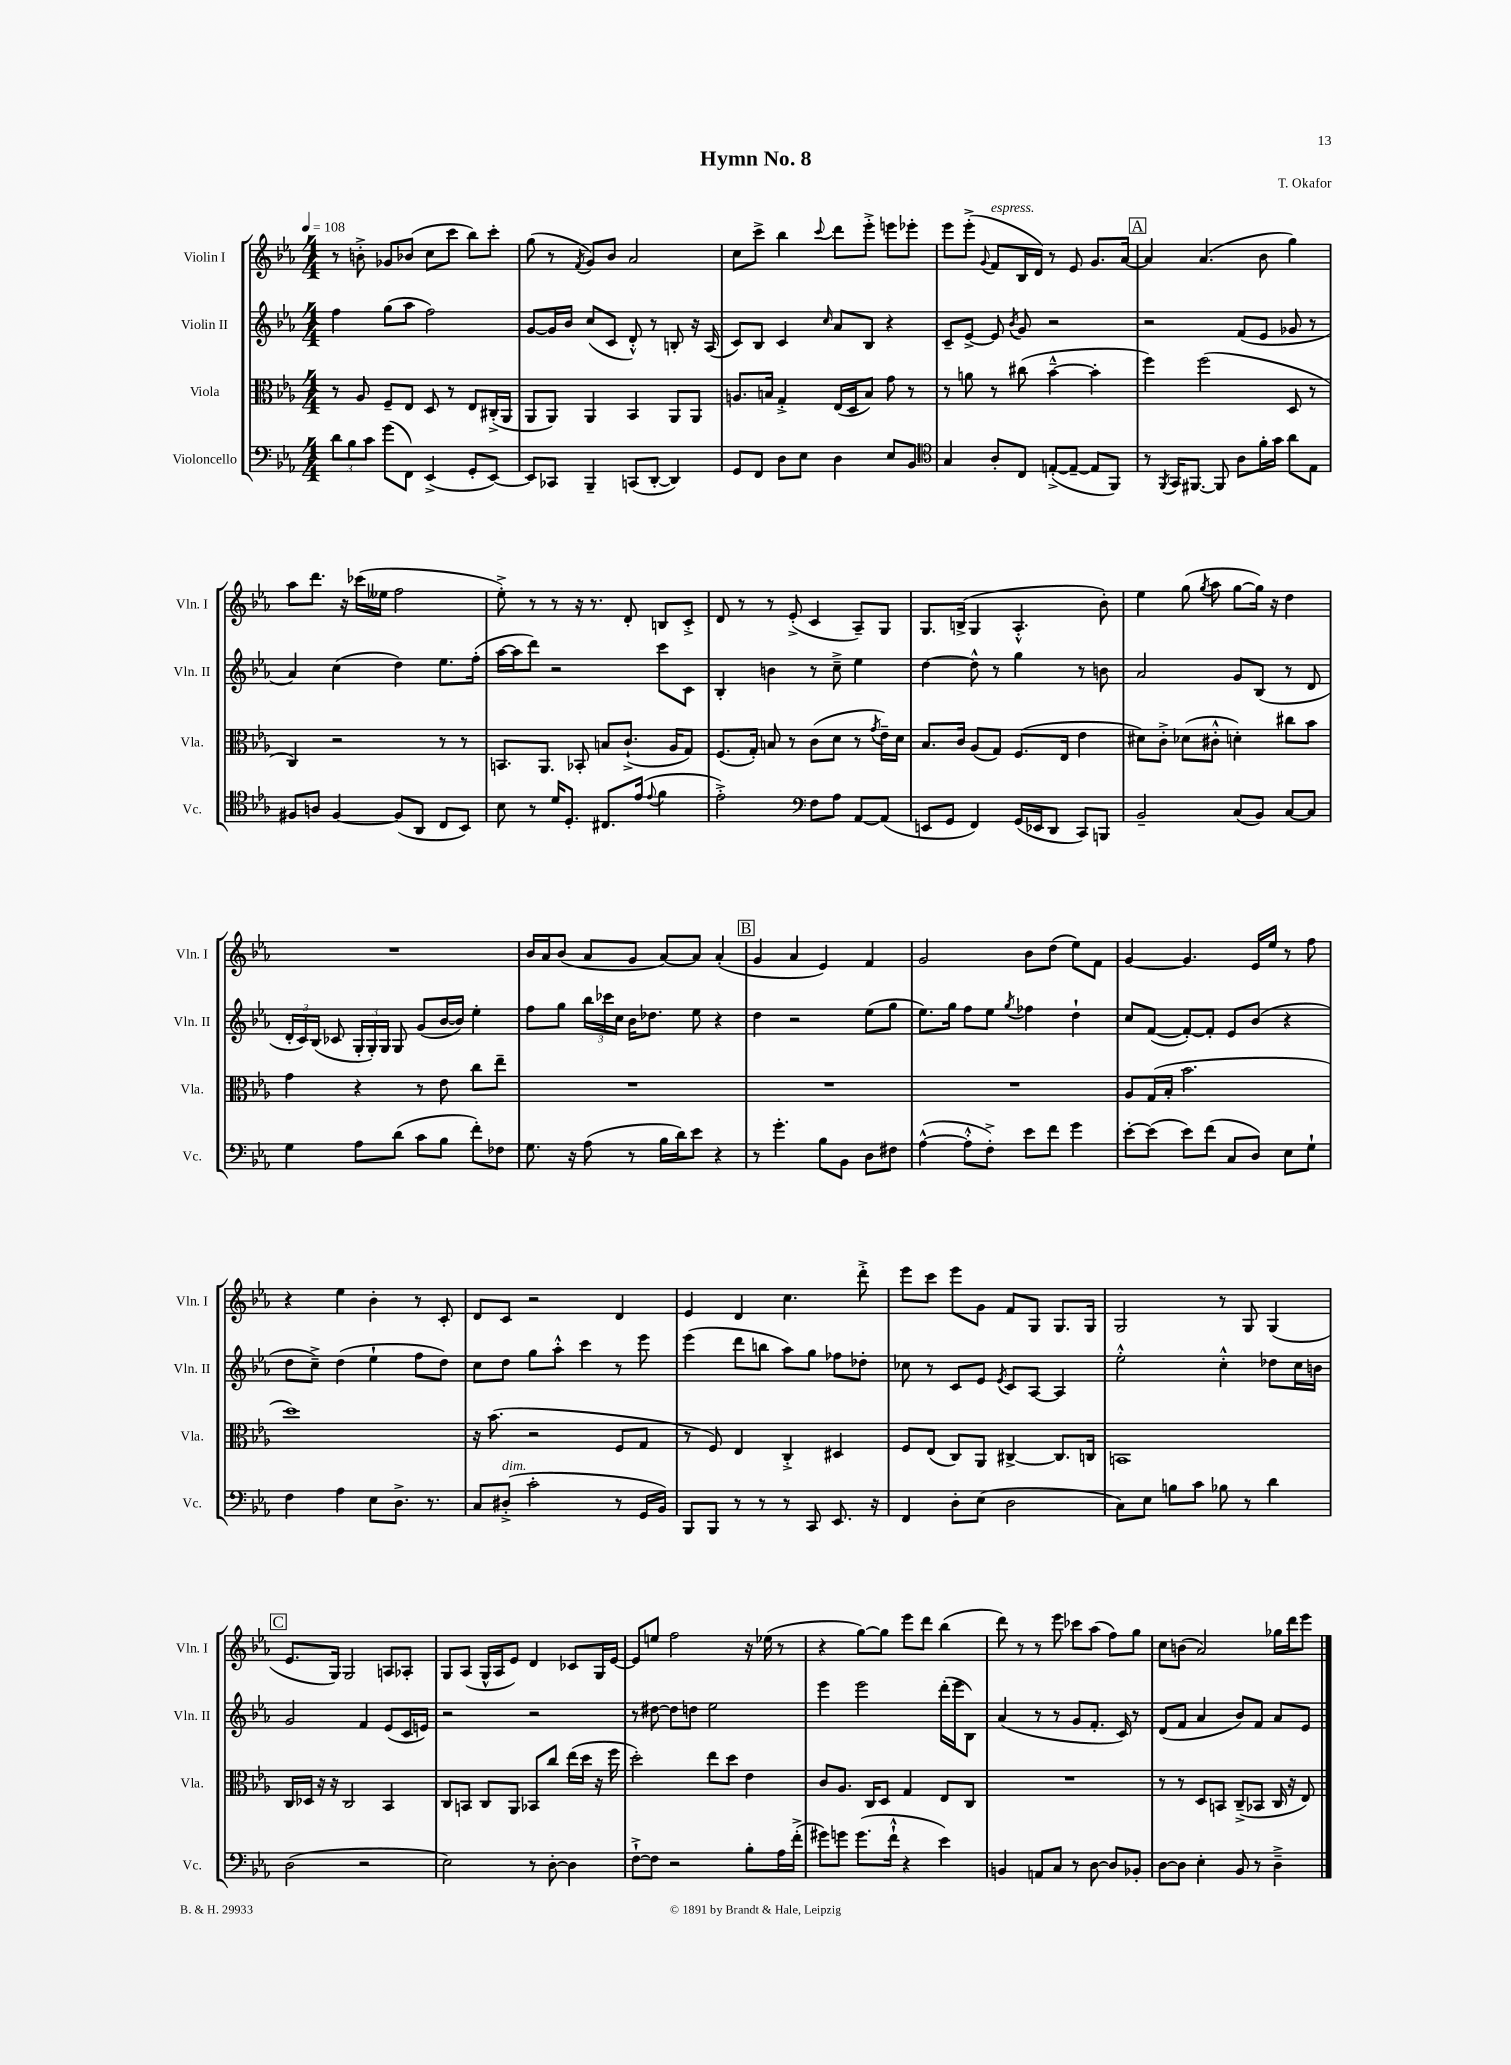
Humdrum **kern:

**kern	**kern	**kern	**kern
*staff4	*staff3	*staff2	*staff1
*clefF4	*clefC3	*clefG2	*clefG2
*k[b-e-a-]	*k[b-e-a-]	*k[b-e-a-]	*k[b-e-a-]
*M4/4	*M4/4	*M4/4	*M4/4
*MM108	*MM108	*MM108	*MM108
12d	8r	4ff	8r
12B-	.	.	.
.	8A-	.	8b'^
12c	.	.	.
(8g	8F~	(8gg	8g-
8FF)	8E-	8aa-	(8b-
(4EE-^	8D	2ff)	8cc
.	8r	.	8ccc
8GG'	8E-	.	8bb-)
[8EE-)	(16C#'^	.	8ccc'
.	16AA-	.	.
=	=	=	=
8EE-]	8AA-	[8g	(8gg
8CC-	8AA-)	16g]	8r
.	.	16b-	.
.	.	.	8qf
4BBB-~	4AA-	(8cc	8g)
.	.	8c	8b-
(8CC	4BB-	8d'^^)	2a-
[8DD'	.	8r	.
4DD])	8AA-	8B'	.
.	8AA-	16r	.
.	.	(16A-	.
=	=	=	=
8GG	8.A	8c)	8cc
8FF	.	8B-	8ccc^
.	16B	.	.
8D	4G'^	4c	4bb-
8E-	.	.	.
.	.	16qqcc	8qqccc
4D	(16E-	8a-	8ddd
.	16D	.	.
.	8B)	8B-	8eee-'^
8E-	8g	4r	8eee
8BB-	8r	.	8eee-'
=	=	=	=
*clefC4	*	*	*
4G	8r	8c~	8eee-
.	8a	[8e-^	(8eee-'^
.	.	.	8qqg
8A-'	8r	8e-]	8f
.	.	8qb-	.
8C	(8cc#	8g	16B-
.	.	.	16d)
([8E'^	[4b-~^^	2r	8r
8E~_	.	.	8e-
8E]	4b-']	.	8.g
8FF)	.	.	.
.	.	.	[16a-
=	=	=	=
8r	4ff)	2r	4a-]
8qFF	.	.	.
16GG	.	.	.
[8.FF#	.	.	.
.	(2ff	.	(4.a-
8FF#]	.	.	.
8A-	.	(8f	.
16f'	.	8e-	8b-
16g	.	.	.
8a-	8D	8g-	4gg)
8E-	8r	8r	.
=	=	=	=
8F#	4C)	4a-)	8aa-
8A	.	.	8.ddd
[4F#	2r	(4cc	.
.	.	.	16r
.	.	.	(16ccc-
.	.	.	16ee--
(8F#]	.	4dd)	2ff
8AA-	.	.	.
8C	8r	8.ee-	.
8BB-)	8r	.	.
.	.	(16ff'	.
=	=	=	=
8B-	8.BB	[16aa-	8ee-'^)
.	.	16aa-]	.
8r	.	8ddd)	8r
.	8.AA-	.	.
16d	.	2r	8r
8.D'	.	.	.
.	8BB-'	.	16r
.	.	.	8.r
8.C#	8B	.	.
.	(8.c`^	.	8d'
(16e-	.	.	.
8qqe-	.	.	.
4f	.	8ccc	8B
.	16A-	.	.
.	8G)	8c	8c'^
=	=	=	=
2e-'^)	(8.F	4B-'	8d
.	.	.	8r
.	16G')	.	.
.	8B	4b	8r
.	8r	.	(8e-'^
*clefF4	*	*	*
8F	(8c	8r	4c
8A-	8d	8cc~^	.
[8AA-	8r	4ee-	8A-~)
.	8qg	.	.
(8AA-]	16e-~)	.	8G
.	16d	.	.
=	=	=	=
8EE	8.B-	[4dd	8.G
8GG	.	.	.
.	16c	.	(16B^
4FF)	(8A-	8dd^^]	4G
.	8G)	8r	.
(16GG	(8.F	4gg	4.A-'^^
16EE-	.	.	.
8DD	.	.	.
.	16E-	.	.
8CC)	4e-	8r	.
8BBB	.	8b	8b-')
=	=	=	=
2BB-~	8d#)	2a-	4ee-
.	8c'^	.	.
.	(8d-	.	(8gg
.	.	.	8qgg
.	8c#'^^	.	8aa-
(8C	4d')	8g	[8gg
8BB-)	.	(8B-	16gg])
.	.	.	16r
[8C	8cc#	8r	4dd
8C]	8b-	8d	.
=	=	=	=
4G	4g	24d'	1r
.	.	24c)	.
.	.	(24B-	.
.	.	8c-	.
8A-	4r	24G'	.
.	.	24G')	.
.	.	24G	.
(8d	.	8G	.
8c	8r	(8g	.
8B-	8e-	[16b-	.
.	.	16b-])	.
8f')	8cc	4ee-'	.
8F-	8ee-~	.	.
=	=	=	=
8.G	1r	8ff	16b-
.	.	.	16a-
.	.	8gg	(8b-
16r	.	.	.
(8A-	.	24bb-	8a-
.	.	24ccc-	.
.	.	24cc	.
8r	.	16b-	8g
.	.	8.dd-	.
16B-	.	.	[8a-)
16d)	.	.	.
8e-	.	8ee-	8a-]
4r	.	4r	(4a-'
=	=	=	=
8r	1r	4dd	4g
4.g'	.	.	.
.	.	2r	4a-
8B-	.	.	4e-)
8BB-	.	.	.
8D	.	(8ee-	4f
8F#	.	8gg	.
=	=	=	=
([4A-^^	1r	8.ee-)	2g
.	.	16gg	.
8A-'^^]	.	8ff	.
8F'^)	.	8ee-	.
.	.	8qgg	.
8e-	.	4ff-	8b-
8f	.	.	(8dd
4g	.	4dd`	8ee-)
.	.	.	8f
=	=	=	=
[8e-'	8A-	8cc	[4g
(8e-]	(16G	([8f	.
.	16B-'	.	.
8e-)	2.b-	8f'_)	4.g]
(8f	.	8f']	.
8C	.	8e-	.
8D)	.	(8b-	16e-
.	.	.	16ee-
8E-	.	4r	8r
8G`	.	.	8ff
=	=	=	=
4F	1dd)	8dd	4r
.	.	8cc~^)	.
4A-	.	(4dd	4ee-
8E-	.	4ee-`	4b-'
8.D^	.	.	.
.	.	8ff	8r
8.r	.	.	.
.	.	8dd)	8c'
=	=	=	=
8C	16r	8cc	8d
.	(8.b-	.	.
(8D#'^	.	8dd	8c
2c'	2r	8gg	2r
.	.	8aa-'^^	.
.	.	4ccc	.
8r	8F	8r	4d
16GG	8G	8eee-	.
16BB-)	.	.	.
=	=	=	=
8BBB-	8r	(4eee-	4e-
8BBB-	8F)	.	.
8r	4E-	8ddd	4d
8r	.	8bb	.
8r	4C'^	8aa-)	4.cc
8CC	.	8gg	.
8.EE-	4D#	8ff-	.
.	.	8dd-'	8ddd'^
16r	.	.	.
=	=	=	=
4FF	8F	8cc-	8eee-
.	(8E-	8r	8ccc
8D'	8C)	8c	8eee-
(8E-	8AA-	8e-	8g
.	.	8qe-	.
2D	[4C#^	8c	8f
.	.	[8A-	8G
.	8.C#]	4A-]	8.G
.	16C	.	16G
=	=	=	=
8C)	1BB	2ee-'^^	2G
8E-	.	.	.
8B	.	.	.
8c	.	.	.
8B-	.	4cc'^^	8r
8r	.	.	8G
4d	.	8dd-	(4G
.	.	16cc	.
.	.	16b	.
=	=	=	=
(2D	16C	2g	8.e-
.	16D-	.	.
.	16r	.	.
.	16r	.	16G)
.	2C	.	2G
2r	.	4f	.
.	4BB-	(8e-	8A
.	.	16c	8A-'
.	.	16e)	.
=	=	=	=
2E-)	8C	2r	8G
.	8BB	.	(8A-
.	8C	.	16G^^
.	.	.	16A-
.	8AA-	.	8e-)
8r	8BB-	2r	4d
[8D'	8cc	.	.
4D]	(16ee-	.	8c-
.	16dd	.	.
.	16r	.	16G
.	16ff	.	[16e-
=	=	=	=
[8F`^	2dd')	8r	8e-]
8F]	.	[8dd#	8ee
2r	.	8dd#]	2ff
.	.	8dd	.
.	8ee-	2ee-	.
.	8dd	.	.
8B-'	4e-	.	16r
.	.	.	(16ee-
16A-	.	.	8r
(16f'^	.	.	.
=	=	=	=
8g#)	8c	4eee-	4r
8g	8.A-	.	.
(8.g	.	2eee-	[8gg)
.	16C	.	.
.	8D	.	8gg]
16f`^^	.	.	.
4r	4G	.	8eee-
.	.	.	8ddd
4e-)	8E-	(16ddd'	(4bb-
.	.	16eee-	.
.	8C	8B-)	.
=	=	=	=
4BB	1r	(4a-	8ddd)
.	.	.	8r
8AA	.	8r	8r
8C	.	8r	8eee-
8r	.	8g	8ccc-
[8D	.	8.f'	(8aa-
8D]	.	.	8ff)
.	.	16c)	.
8BB-'	.	8r	8gg
=	=	=	=
[8D	8r	(8d	8cc
8D]	8r	8f	(8b
4E-'	8D	4a-	2a-)
.	8BB	.	.
8BB-	(8C~^	8b-)	.
8r	8BB-	8f	.
4D~^	16C	8a-	16gg-
.	16r	.	16ddd
.	8E-)	8e-	8eee-
==	==	==	==
*-	*-	*-	*-
